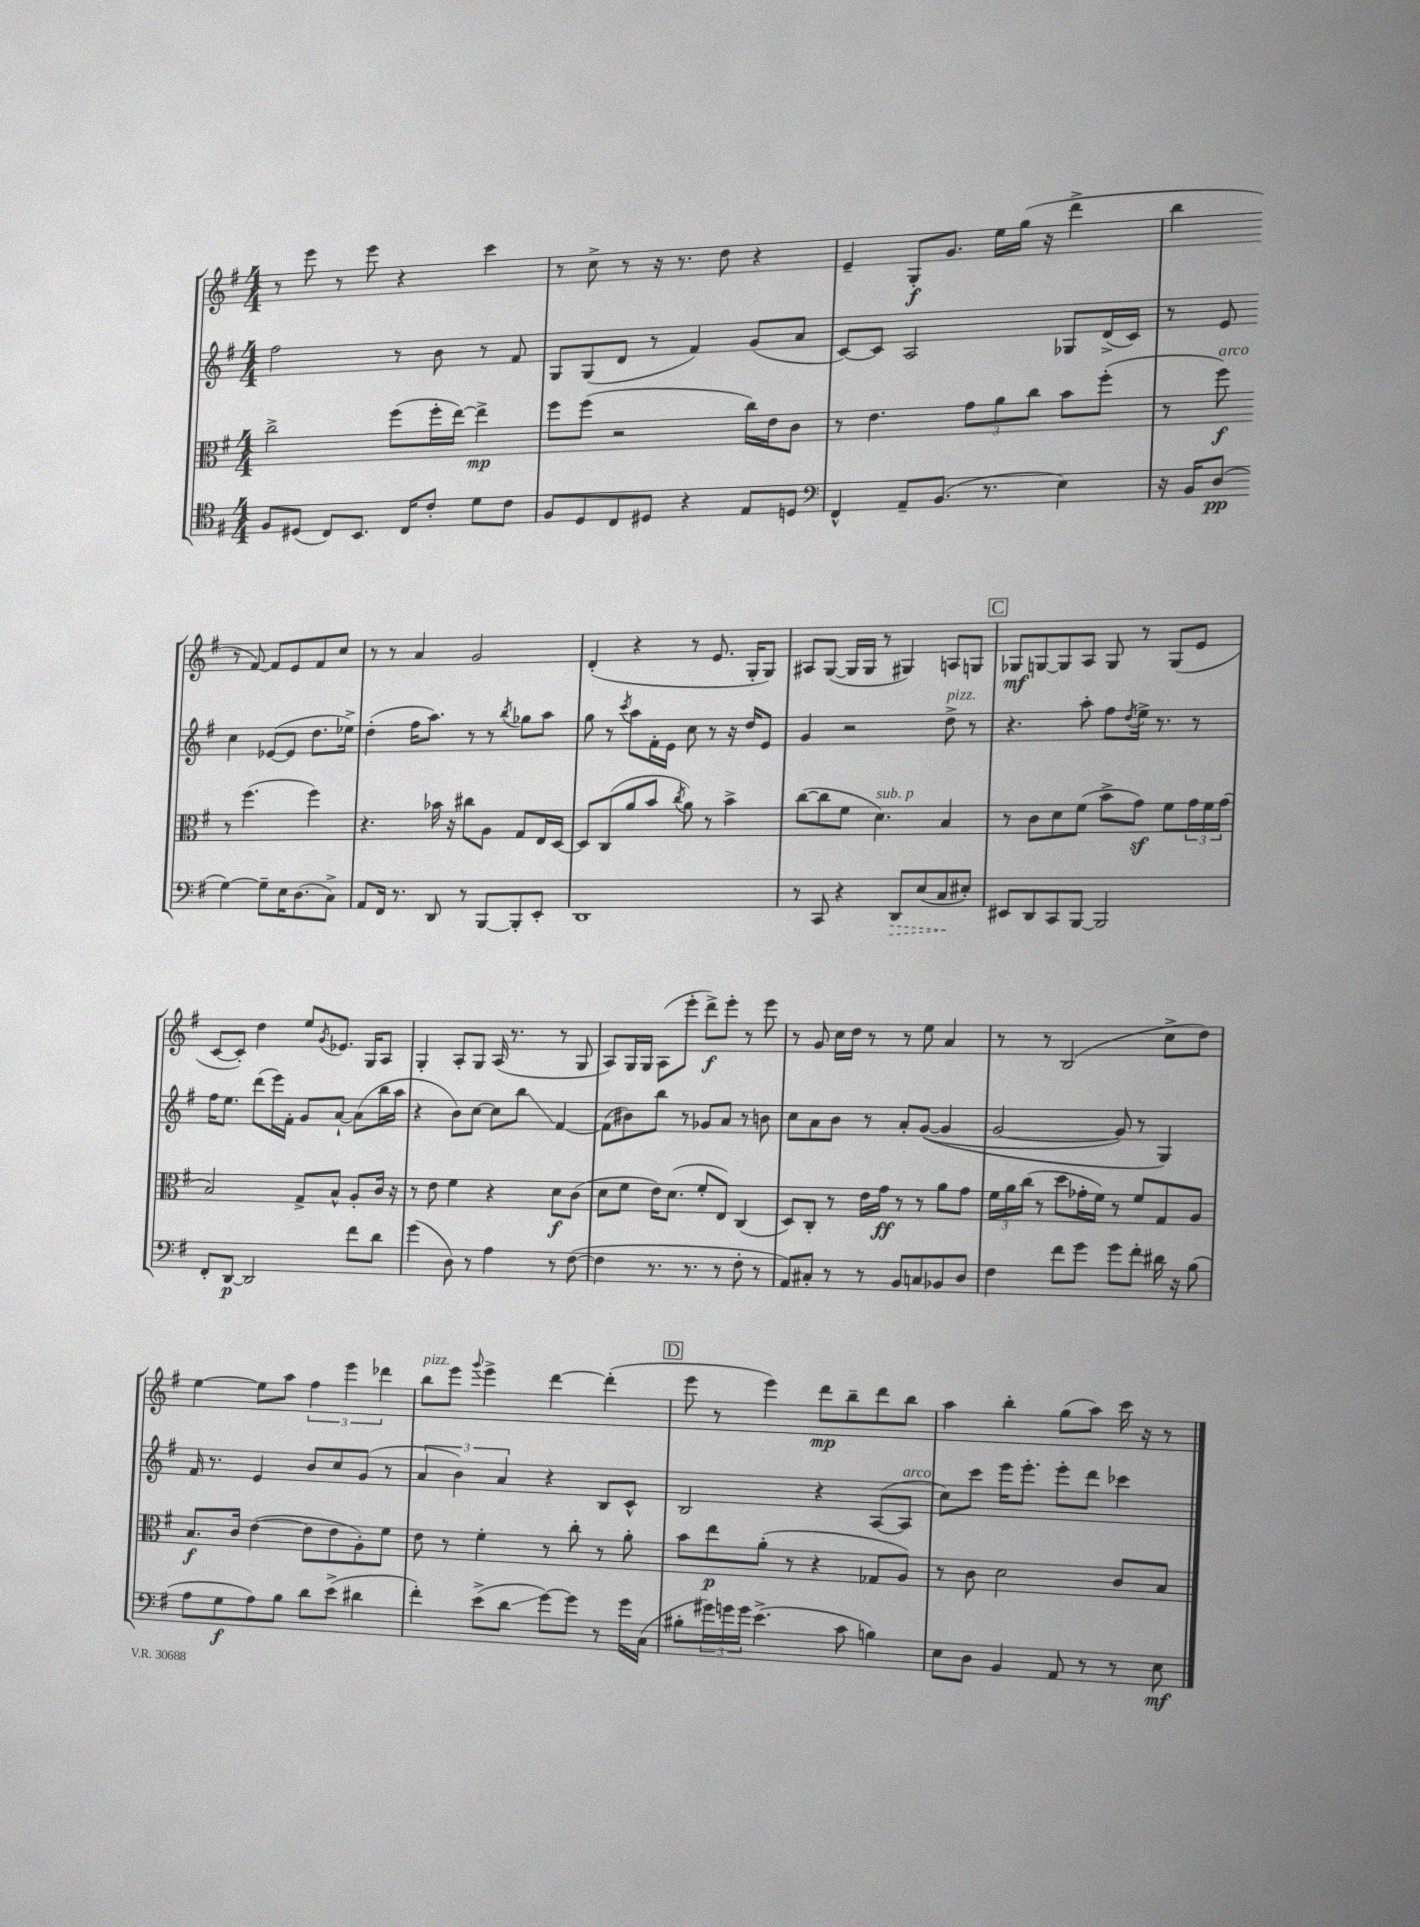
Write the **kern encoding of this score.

**kern	**kern	**kern	**kern
*staff4	*staff3	*staff2	*staff1
*clefC4	*clefC3	*clefG2	*clefG2
*k[f#]	*k[f#]	*k[f#]	*k[f#]
*M4/4	*M4/4	*M4/4	*M4/4
8F#/L	2cc^\	2ff#\	8r
(8D#/J	.	.	8eee\
8C/L)	.	.	8r
8.BB/J	.	.	8eee\
.	(8ff#\L	8r	4r
16C/LK	.	.	.
8c'/J	16ff#'\L	8b\	.
.	[16ee\JJ)	.	.
8d\L	4ee^\]	8r	4ccc\
8c\J	.	8f#/	.
=	=	=	=
8F#/L	8ff#\L	8G/L	8r
8D/	(8ff#\J	(8G/	8cc^\
8C/	2r	8d/J	8r
8D#/J	.	8r	16r
.	.	.	8.r
4r	.	4f#/)	.
.	.	.	8dd\
8E/L	16cc\LL)	(8g/L	4r
.	16e\J	.	.
8D/J	8c\J	8a/J	.
=	=	=	=
*clefF4	*	*	*
4FF#^^/	8r	[8c/L)	4e~/
.	4.e\	8c/]J	.
8AA~/L	.	2A/	8G'/L
(8.BB/J	.	.	8.g/J
.	12g\L	.	.
8.r	.	.	16ee\LL
.	12a\	.	.
.	.	.	(16gg\JJ
.	12cc\J	.	.
.	.	.	16r
4E\)	8b\L	8G-/L	4ddd^\
.	(8ff#'\J	(16d^/L	.
.	.	16c/JJ)	.
=	=	=	=
16r	8r	8r	4bb\
16BB/LK	.	.	.
(8D/J	8ff#\)	8e/	.
[4G\)	8r	4cc\	8r
.	(4.ff#\	.	[8f#/)
8G~\]L	.	([8e-/L	8f#/]L
16E\K	.	8e-/]J	8e/
(8.D\	.	.	.
.	4ff#\)	8.dd\L	8f#/
8C^\J)	.	.	8cc/J
.	.	16ee-^\Jk)	.
=	=	=	=
8AA/L	4.r	(4dd'\	8r
16FF#/Jk	.	.	8r
8.r	.	.	.
.	.	16ff#\LK	4a/
.	.	8.aa\J)	.
8DD/	16b-\	.	.
.	16r	.	.
8r	8cc#\L	8r	2g/
[8BBB/L	8A\J	8r	.
.	.	8qbb/	.
8BBB'/]	8G/L	8gg-\L	.
8EE'/J	16E/L	8aa\J	.
.	[16D/JJ	.	.
=	=	=	=
1DD	8D/]L	8gg\	(4d'/
.	(8C/	8r	.
.	.	8qccc/	.
.	8a/	8aa\L	4r
.	8b/J	16f#'\L	.
.	.	16e\JJ	.
.	8qcc/	.	.
.	8a\)	8cc\	8r
.	8r	8r	8.e/
.	4b^\	16r	.
.	.	16dd/LK	16G'/LK
.	.	8e/J	8G/J)
=	=	=	=
8r	([8cc\L	4g/	8A#/L
8CC/	8cc\]	.	([8G/J
4r	8f#\J	2r	16G/]LL
.	.	.	16G/JJ
.	4.d\)	.	8r
8DD/L	.	.	4G#/)
(8E/	.	.	.
8C/	4B/	8dd^\	8A/L
8E#'/J)	.	8r	8G/J
=	=	=	=
8EE#/L	8r	4.r	8G-/L
8DD/	8c\L	.	[8G/
8CC/	8d\	.	8G/]
[8BBB/J	(8f#\J	8aa'\	8A/J
2BBB/]	8b^\L	8ff#\L	8G/
.	.	8qdd/	.
.	8g\J)	16ee^\Jk	8r
.	.	8.r	.
.	8f#\L	.	(8G/L
.	24g\L	8r	8e/J
.	24f#\	.	.
.	(24g\JJ	.	.
=	=	=	=
8FF#'/L	2B/)	16ff#\LK	[8c/L
.	.	8.ee\J	.
[8DD/J	.	.	8c'/]J)
2DD/]	.	(8ddd\L	4dd\
.	.	16eee\L)	.
.	.	16f#'\JJ	.
.	8G^/L	8g/L	8ee/L
.	.	.	8qg/
.	8B^^/J	[8a`/J	8.e-/J
8f#\L	8A'/L	(8a\]L	.
.	.	.	16G/LK
8d\J	16c/Jk	16bb\L	8A/J
.	16r	16aa\JJ	.
=	=	=	=
(4g\	8r	4r	4G'/
.	8e\	.	.
8D\)	4f#\	8b\L)	8A'/L
8r	.	[8cc\J	8G/J
4A\	4r	8cc\]L	(16A/
.	.	.	8.r
.	.	8bb\J	.
8r	8d\L	[4f#/	8r
([8F#\	(8c\J	.	8G/
=	=	=	=
4F#\]	8d\L	(8f#\]L	8A/L)
.	8f#\J	8b#\)	16G/L
.	.	.	16G/JJ
8.r	16e\LK)	8bb\J	(8A\L
.	(8.d\J	.	.
.	.	8r	8eee'\J
8.r	.	.	.
.	8f#'/L	8g-/L	8ddd^\L)
8r	8E/J)	8a/J	8eee'\J
8F#'\	(4C/	8r	8r
8r	.	8b\	8eee\
=	=	=	=
8AA/L)	8D/L)	8cc\L	8r
8C#'/J	8C'/J	8a\	8g/
8r	8r	8b\J	16cc\LL
.	.	.	16dd\JJ
8r	16e\LL	8r	8r
.	16g\JJ	.	.
8BB/L	8r	8a'/L	8r
8C/	8r	&(([8g/J	8ee\
8BB-/	8a\L	4g/]	4a/
8D/J	8g\J	.	.
=	=	=	=
4F#\	24f#\LL	[2g/	8r
.	24a\	.	.
.	(24cc\JJ	.	.
.	8r	.	8r
8f#\L	8dd\L	.	(2B/
8g\J	16g-'\L	.	.
.	16f#\JJ)	.	.
8g\L	8r	8g/])	.
8f#'\J	8f#/L	8r	.
16d#\	8G/	4G/&)	8cc^\L
16r	.	.	.
(8B\	8A/J	.	8dd\J)
=	=	=	=
8A\L	8.B/L	16f#/	[4ee\
.	.	8.r	.
8G\	.	.	.
.	16c/Jk	.	.
8A\)	([4e\	4e/	8ee\]L
8B\J	.	.	8aa\J
8d\L	8e\]L	8b/L	6ff#\
(8e^\J	8e\	8cc/	.
.	.	.	6eee\
4d#\	8A'\)	(8g/J	.
.	.	.	6ddd-\
.	8f#\J	8r	.
=	=	=	=
4f#'\)	8e\	6a/	8bb\L
.	8r	.	8eee\J
.	.	6b\)	.
.	.	.	8qqggg/
(8e^\L	4f#'\	.	4eee^\
.	.	6a/	.
8d\J	.	.	.
[8g\L)	8r	4r	[4ddd\
8g\]J	8cc'\	.	.
8r	8r	8B/L	(4ddd'\]
16g\LL	8a'\	8c^^/J	.
(16C\JJ	.	.	.
=	=	=	=
8B#'\L	8b\L	2B/	8eee\
24g#\L)	8ee\	.	8r
24g\	.	.	.
24g\JJ	.	.	.
(4.e^\	(8a'\J	.	4eee\)
.	8r	.	.
.	4r	4r	8ddd\L
8c\	.	.	8bb~\
4B\)	8G-/L	([8A/L	8ddd\
.	8A/J)	8A/]J	8bb\J
=	=	=	=
8E\L	8r	8cc\L)	4aa\
8D\J	8c\	8ccc\J	.
4BB/	2d\	16eee\LK	4bb'\
.	.	8.eee'\J	.
8AA/	.	8eee'\L	(8gg\L
8r	.	8ddd\J	8aa\J)
8r	8c/L	4ccc-\	16ccc\
.	.	.	16r
8E\	8B/J	.	8r
==	==	==	==
*-	*-	*-	*-
